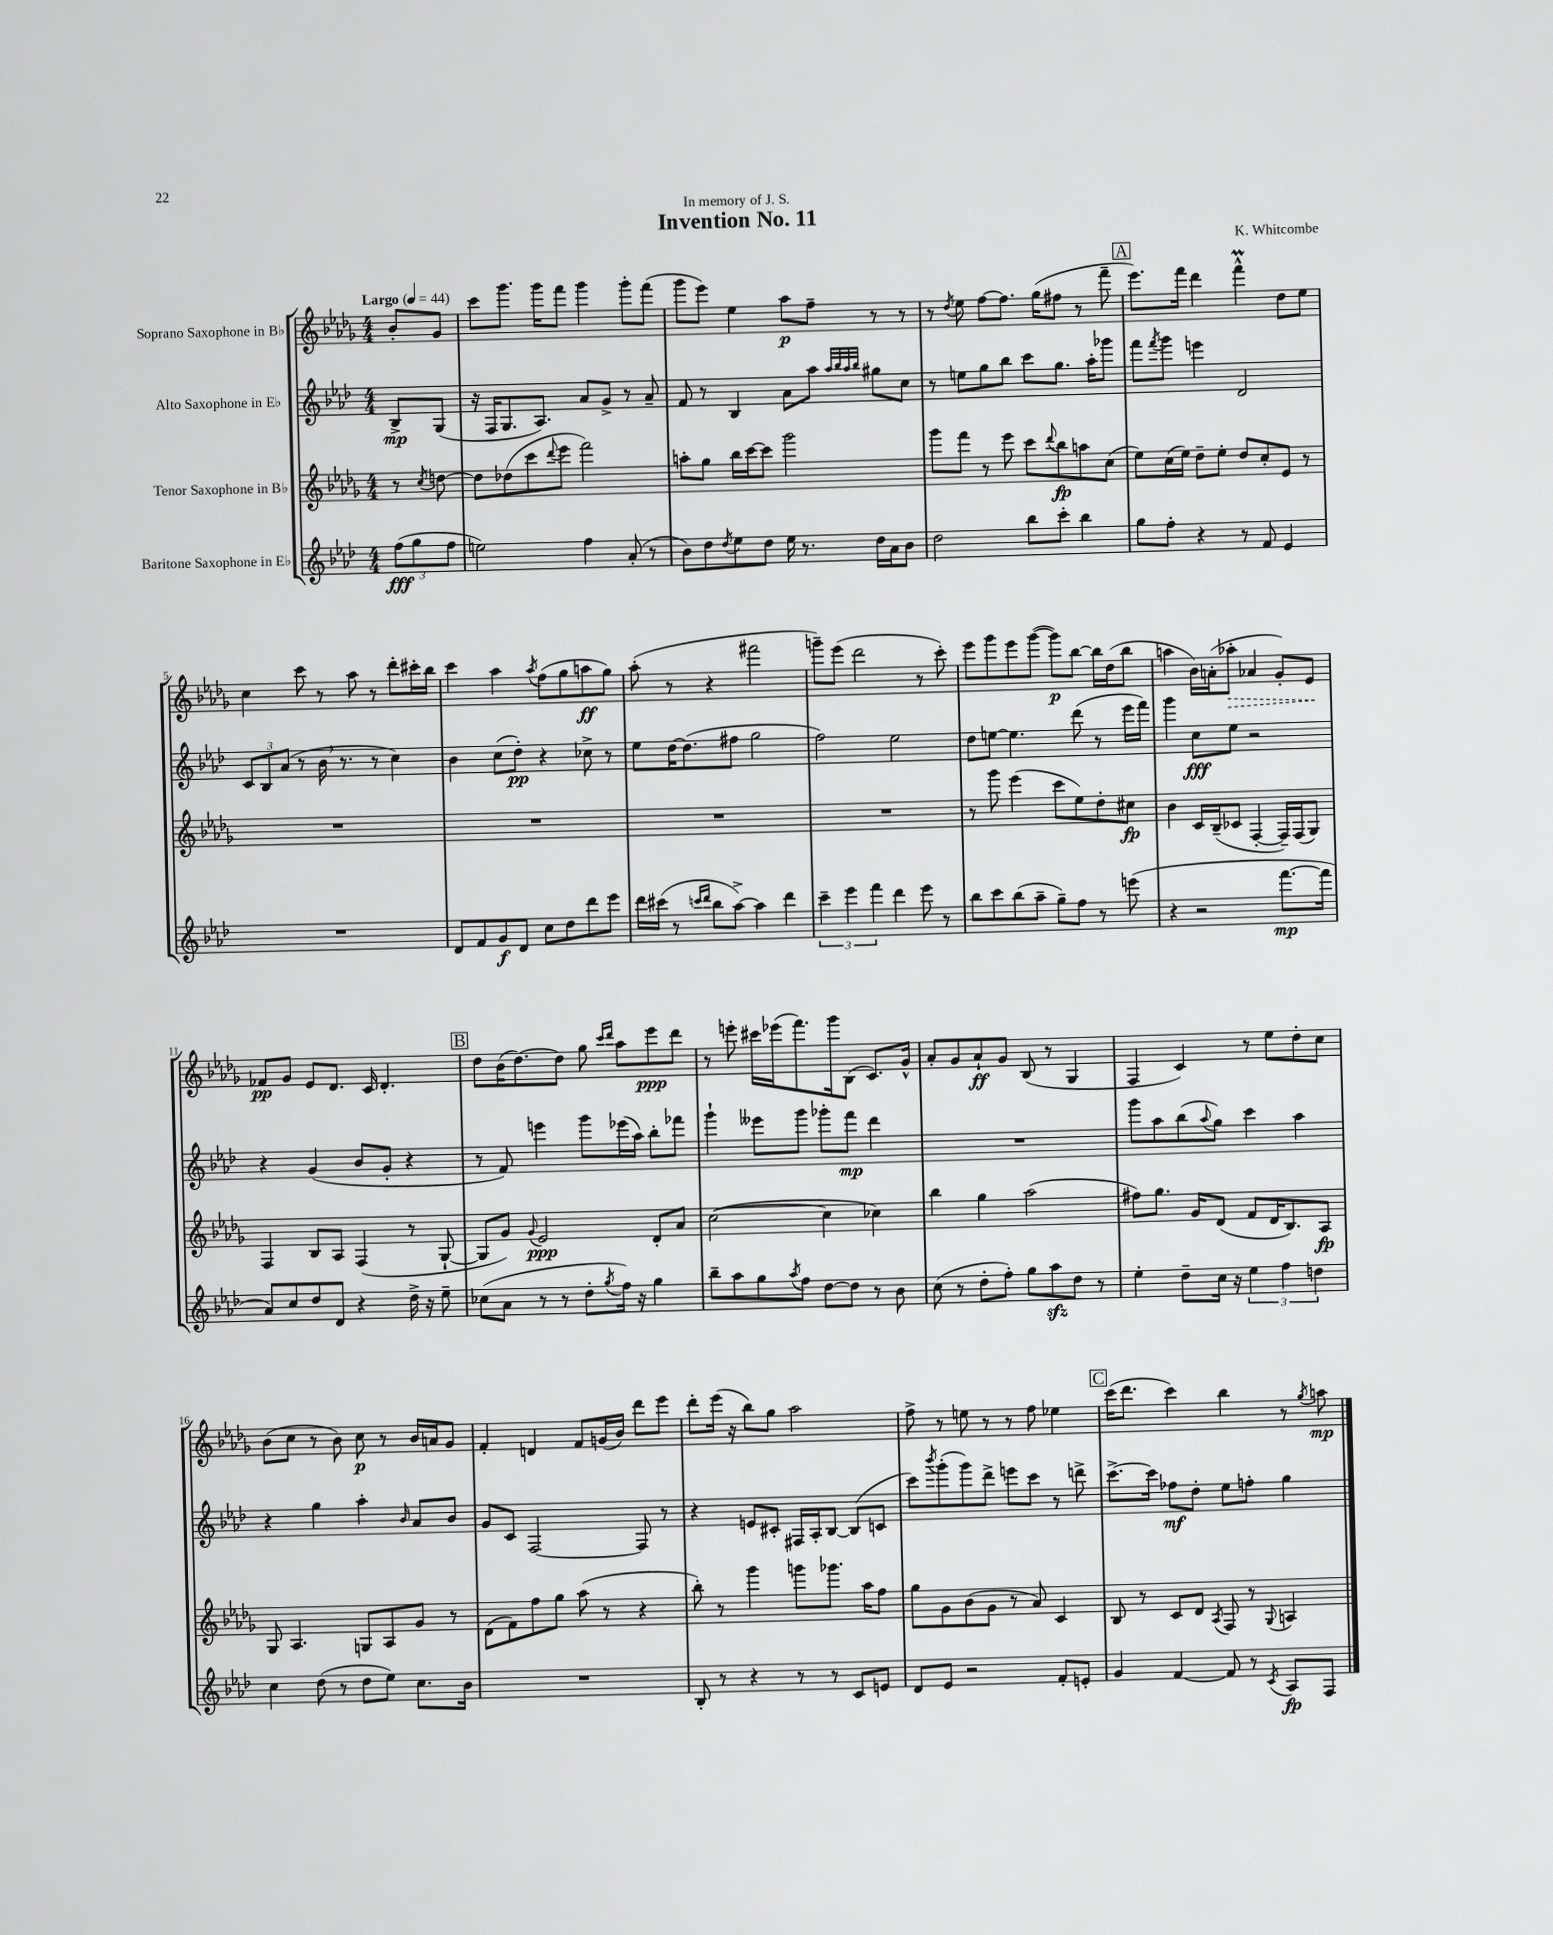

**kern	**kern	**kern	**kern
*staff4	*staff3	*staff2	*staff1
*clefG2	*clefG2	*clefG2	*clefG2
*k[b-e-a-d-]	*k[b-e-a-d-g-]	*k[b-e-a-d-]	*k[b-e-a-d-g-]
*M4/4	*M4/4	*M4/4	*M4/4
*MM44	*MM44	*MM44	*MM44
(12ff	8r	8B-^	8b-'
12gg	.	.	.
.	8qcc	.	.
.	[8dd	(8G	8g-
12ff	.	.	.
=	=	=	=
2ee)	8dd]	16r	8ccc
.	.	16F	.
.	(8dd-	8.G	8.ggg-
.	8ccc	.	.
.	.	8.A-)	16ggg-
.	8qqddd-	.	.
.	8eee-	.	8fff
4ff	2fff)	8a-	4ggg-
.	.	8g^	.
(8a-'	.	8r	8ggg-'
8r	.	8a-~	(8fff
=	=	=	=
8b-)	8aa'	8f	8ggg-
8dd-	8gg-	8r	8eee-)
8qdd-	.	.	.
8ee-	16bb-	4B-	4ee-
.	[16ccc	.	.
8dd-	8ccc]	.	.
16ee-	2ggg-	8a-	8aa-
8.r	.	.	.
.	.	8aa-	8ff~
.	.	32qqaa-	.
.	.	32qqbb-	.
.	.	32qqaa-	.
.	.	32qqbb-	.
16dd-	.	8gg#	8r
16a-	.	.	.
8b-	.	8cc	8r
=	=	=	=
2dd-	8ggg-	8r	8r
.	.	.	8qdd-
.	8fff	8ee	8ee-
.	8r	8gg	[8ff
.	8eee-	8bb-	8.ff]
8bb-	8ccc	8ccc	.
.	.	.	(16gg-
.	8qqddd-	.	.
8ccc'	8bb-	8.gg	8ff#
4bb-	8aa	.	8r
.	.	16aa-'	.
.	(8cc	8ggg-	8fff~
=	=	=	=
8gg	8ee-)	8fff	8.eee-)
.	.	8qfff	.
8ff'	(16cc	8ggg	.
.	16ee-)	.	16fff
4r	8dd-~	4eee	4ddd-
.	8ee-'	.	.
8r	8dd-	2d-	4fff^^
8f	8cc'	.	.
4e-	8e-	.	8dd-
.	8r	.	8ee-
=	=	=	=
1r	1r	12c	4cc
.	.	12B-	.
.	.	(12a-	.
.	.	8r	8ccc
.	.	16b-	8r
.	.	8.r	.
.	.	.	8aa-
.	.	8r	8r
.	.	4cc)	8ddd-'
.	.	.	16ccc#'
.	.	.	16bb-
=	=	=	=
8d-	1r	4b-	4ccc
8f	.	.	.
8g	.	(8cc	4aa-
8d-	.	8dd-')	.
.	.	.	8qaa-
8cc	.	4r	(8ff
8dd-	.	.	8gg-
8ddd-	.	8cc-^	8aa
8eee-	.	8r	8gg-)
=	=	=	=
16ddd-	1r	8ee-	(8aa-'
(16ccc#	.	.	.
8r	.	[16dd-	8r
.	.	(8.dd-]	.
16qqccc	.	.	.
16qqddd-	.	.	.
8bb-	.	.	4r
[8aa-^)	.	8ff#	.
4aa-]	.	2gg	2fff#
4ddd-	.	.	.
=	=	=	=
6ccc~	1r	2ff)	8ggg~)
.	.	.	(8eee-
6eee-	.	.	.
.	.	.	2ddd-
6fff	.	.	.
4ddd-	.	2ee-	.
8eee-	.	.	8r
8r	.	.	8ccc')
=	=	=	=
8bb-	8r	8dd-	8eee-
8ccc	8ggg-	[8ee	8ggg-
(8bb-	(4eee-	4.ee]	8eee-
8aa-~	.	.	([8ggg-
8gg~)	8ccc	.	8ggg-])
8ff	8ee-)	(8ddd-	[8bb-
8r	8dd-'	8r	16bb-]
.	.	.	(16dd-
(8eee	8cc#	16eee-	8bb-
.	.	16fff)	.
=	=	=	=
4r	4b-	4ggg	4aa
2r	16c	8cc	16b-)
.	(16B-~	.	(16a'
.	8c-	8ee-	8aa-'
.	[4F'	2r	4a-
[8.fff	16F~])	.	8g-')
.	(16F	.	.
.	8G-)	.	8e-
16fff]	.	.	.
=	=	=	=
8a-)	4F	4r	8f-
8cc	.	.	8g-
8dd-	8B-	(4g	8e-
8d-	8A-	.	8.d-
4r	(4F	8b-	.
.	.	.	16c
.	.	8g'	4.d-'
16dd-^	8r	4r	.
16r	.	.	.
8ee-~	[8G-`	.	.
=	=	=	=
(8cc-	8G-]	8r	8dd-
8a-	8g-)	8f)	(16b-
.	.	.	[8.dd-)
.	8qqg-	.	.
8r	2e-	4eee	.
8r	.	.	8dd-]
8dd-'	.	8ggg	8gg-
.	.	.	16qqccc
8qgg	.	.	16qqddd-
16ff)	.	(16eee-	8aa-
16r	.	16aa-)	.
4gg	8d-'	8bb-'	8eee-
.	8a-	8fff-	8ddd-
=	=	=	=
8bb-~	([2cc	4ggg`	8r
8aa-	.	.	8eee'
8gg	.	8eee--	16ccc#
.	.	.	(16eee-
8qaa-	.	.	.
8ff	.	8ggg	8.fff)
[8dd-	4cc]	8ggg-'	.
.	.	.	16ggg-
8dd-]	.	8fff	(8B-
8r	4cc-)	4ddd-	8.c)
8b-	.	.	.
.	.	.	16g-^^
=	=	=	=
(8cc	4bb-	1r	8a-'
8r	.	.	8g-
8dd-'	4gg-	.	8a-`
8ff')	.	.	8g-
8gg	(2aa-	.	(8B-
8aa-	.	.	8r
8dd-	.	.	4G-
8r	.	.	.
=	=	=	=
4ee-'	8ff#)	8ggg	4F
.	8.gg-	8aa-	.
8dd-~	.	(8bb-	4c)
.	16g-	.	.
.	.	8qqaa-	.
16cc	(8d-	8gg)	.
16r	.	.	.
6ee-	8f	4ccc	8r
.	16d-	.	8ee-
6ff	.	.	.
.	8.B-)	.	.
.	.	4aa-	8dd-'
6dd	.	.	.
.	8A-	.	8cc
=	=	=	=
4cc	8G-	4r	(8b-
.	4.A-	.	8cc
(8dd-	.	4gg	8r
8r	.	.	8b-)
8dd-	8G	4aa-'	8cc
8ee-)	8A-	.	8r
.	.	16qqb-	.
8.cc	8g-	8a-	16b-
.	.	.	16a
.	8r	8b-	8g-
16b-	.	.	.
=	=	=	=
1r	(8d-	8g	4f'
.	8f)	8c	.
.	8ff	[2F	4d
.	8gg-	.	.
.	(8aa-	.	8f
.	8r	.	(16g
.	.	.	16b-)
.	4r	8F]	8ddd-
.	.	8r	8eee-
=	=	=	=
8B-'	8bb-')	4r	8ddd-'
8r	8r	.	(16eee-
.	.	.	16r
4r	4ggg-	8e	8bb-)
.	.	8c#'	8gg-
8r	8ggg	16F#	2aa-
.	.	16A-'	.
8r	8.ggg-	[8B-	.
8c	.	(8B-]	.
.	16aa-	.	.
8e	8ff	8c	.
=	=	=	=
8d-	8gg-	8ccc)	8ff^
.	.	8qbbb-	.
8e-	8g-	(8ggg'	8r
2r	(8b-	8ggg)	8ee
.	8g-	8ddd-^	8r
.	8r	8eee	8r
.	8a-)	8ccc	8ff
8f'	4c	8r	4ee-
8e'	.	8ddd^	.
=	=	=	=
4g	8B-	[8.ccc^	(16ccc
.	.	.	8.ddd-
.	8r	.	.
.	.	16ccc]	.
[4f	8c	8ff-	4ccc)
.	8d-	8dd-'	.
.	8qA-	.	.
8f]	8F	8ee-	4bb-
8r	8r	8ff'	.
8qc	8qqG-	.	.
8A-	4A	4gg	8r
.	.	.	8qgg-
8F	.	.	8aa
==	==	==	==
*-	*-	*-	*-
